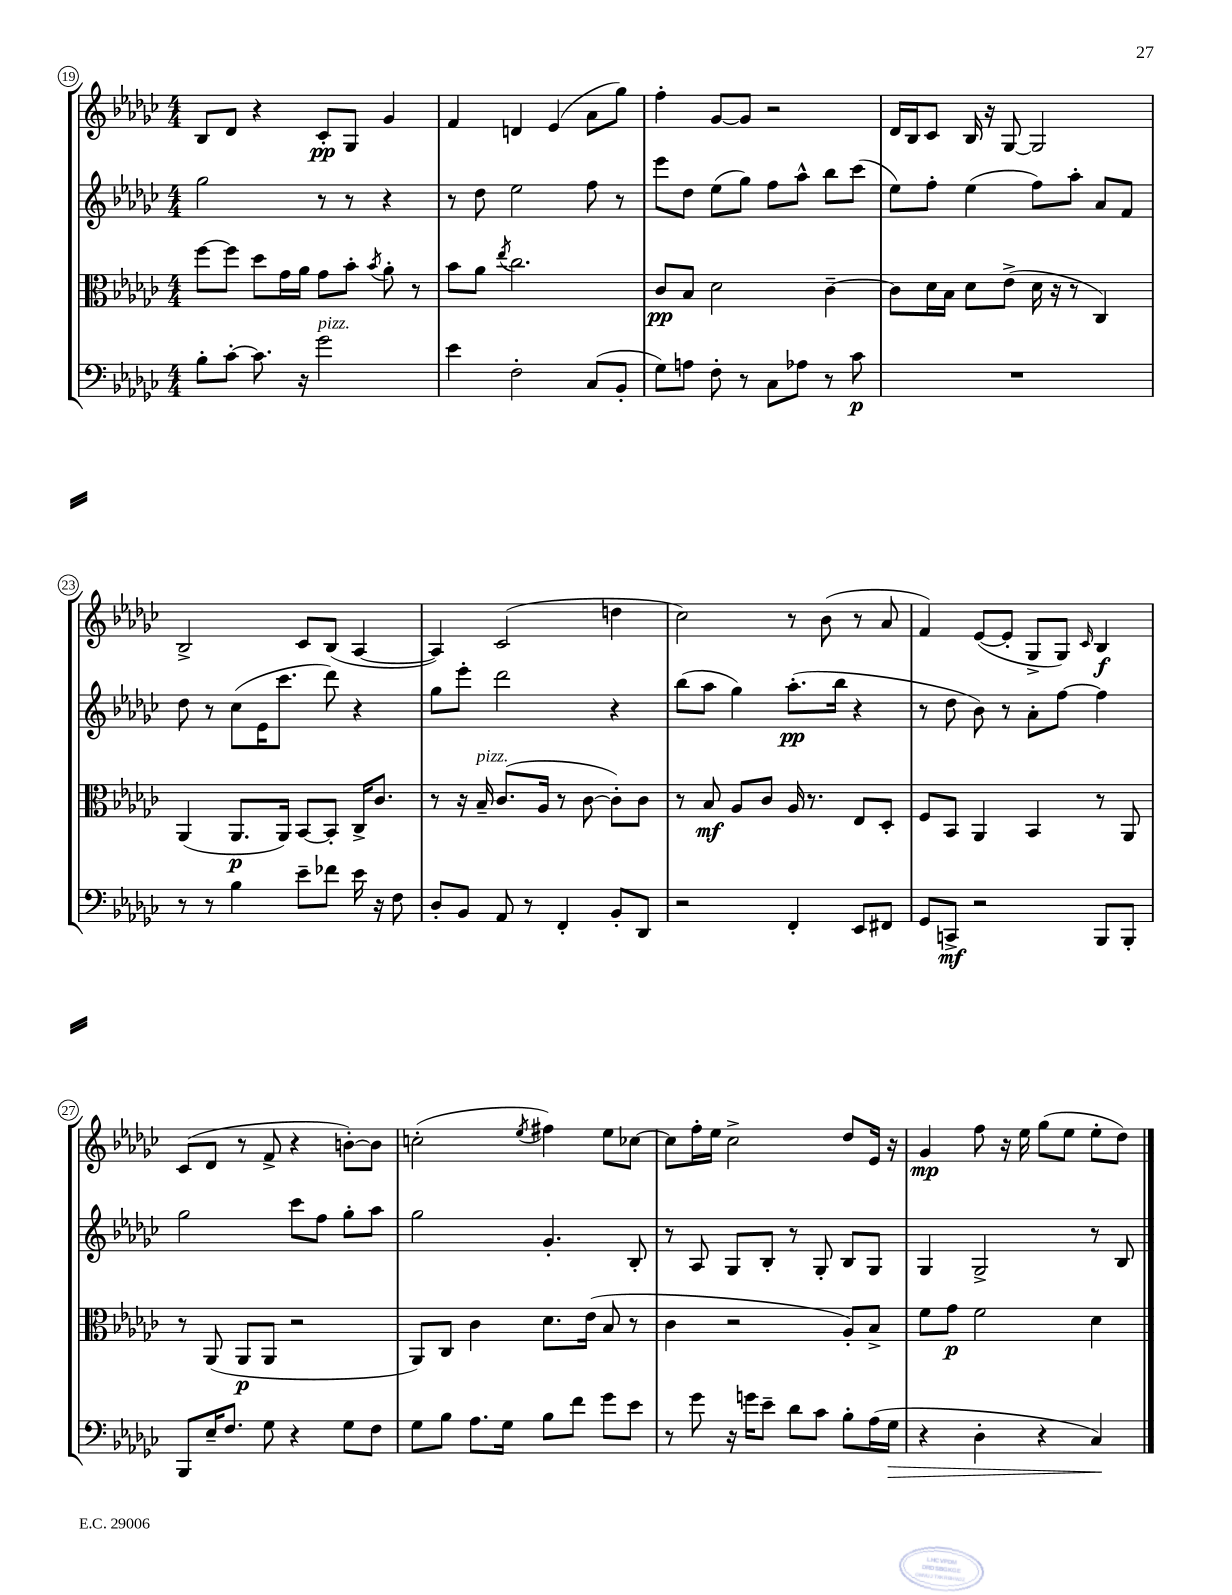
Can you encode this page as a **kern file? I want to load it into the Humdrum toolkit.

**kern	**kern	**kern	**kern
*staff4	*staff3	*staff2	*staff1
*clefF4	*clefC3	*clefG2	*clefG2
*k[b-e-a-d-g-c-]	*k[b-e-a-d-g-c-]	*k[b-e-a-d-g-c-]	*k[b-e-a-d-g-c-]
*M4/4	*M4/4	*M4/4	*M4/4
8B-'	[8ff	2gg-	8B-
[8c-'	8ff]	.	8d-
8.c-]	8dd-	.	4r
.	16g-	.	.
16r	16a-	.	.
2g-	8g-	8r	8c-'
.	8b-'	8r	8G-
.	8qb-	.	.
.	8a-'	4r	4g-
.	8r	.	.
=	=	=	=
4e-	8b-	8r	4f
.	8a-	8dd-	.
.	8qee-	.	.
2F'	2.cc-	2ee-	4d
.	.	.	(4e-
(8C-	.	8ff	8a-
8BB-'	.	8r	8gg-)
=	=	=	=
8G-)	8c-	8eee-	4ff'
8A	8B-	8dd-	.
8F'	2d-	(8ee-	[8g-
8r	.	8gg-)	8g-]
8C-	.	8ff	2r
8A-	.	8aa-^^	.
8r	[4c-~	8bb-	.
8c-	.	(8ccc-	.
=	=	=	=
1r	8c-]	8ee-)	16d-
.	.	.	16B-
.	16d-	8ff'	8c-
.	16B-	.	.
.	8d-	(4ee-	16B-
.	.	.	16r
.	(8e-^	.	[8G-
.	16d-	8ff)	2G-]
.	16r	.	.
.	8r	8aa-'	.
.	4C-)	8a-	.
.	.	8f	.
=	=	=	=
8r	(4AA-	8dd-	2B-^
8r	.	8r	.
4B-	8.AA-	(8cc-	.
.	.	16e-	.
.	16AA-)	8.ccc-	.
8e-~	[8BB-	.	8c-
8f-	8BB-']	8ddd-)	(8B-
16e-	16C-^	4r	[4A-
16r	8.c-	.	.
8F	.	.	.
=	=	=	=
8D-'	8r	8gg-	4A-])
8BB-	16r	8eee-'	.
.	16B-~	.	.
8AA-	(8.c-	2ddd-	(2c-
8r	.	.	.
.	16A-	.	.
4FF'	8r	.	.
.	[8c-	.	.
8BB-'	8c-'])	4r	4dd
8DD-	8c-	.	.
=	=	=	=
2r	8r	(8bb-	2cc-)
.	8B-	8aa-	.
.	8A-	4gg-)	.
.	8c-	.	.
4FF'	16A-	(8.aa-'	8r
.	8.r	.	.
.	.	.	(8b-
.	.	16bb-	.
8EE-	8E-	4r	8r
8FF#	8D-'	.	8a-
=	=	=	=
8GG-	8F	8r	4f)
8CC^	8BB-	8dd-	.
2r	4AA-	8b-)	([8e-
.	.	8r	8e-']
.	4BB-	8a-'	8G-^
.	.	[8ff	8G-)
.	.	.	16qqc-
8BBB-	8r	4ff]	4B-
8BBB-'	8AA-	.	.
=	=	=	=
8BBB-	8r	2gg-	(8c-
16E-~	(8AA-	.	8d-
8.F	.	.	.
.	8AA-	.	8r
8G-	8AA-	.	8f^
4r	2r	8ccc-	4r
.	.	8ff	.
8G-	.	8gg-'	[8b')
8F	.	8aa-	8b]
=	=	=	=
8G-	8AA-)	2gg-	(2cc'
8B-	8C-	.	.
8.A-	4c-	.	.
16G-	.	.	.
.	.	.	8qee-
8B-	8.d-	4.g-'	4ff#)
8f	.	.	.
.	(16e-	.	.
8g-	8B-	.	8ee-
8e-	8r	8B-'	[8cc-
=	=	=	=
8r	4c-	8r	8cc-]
8g-	.	8A-	16ff'
.	.	.	16ee-
16r	2r	8G-	2cc-^
16g	.	.	.
8e-~	.	8B-'	.
8d-	.	8r	.
8c-	.	8G-'	.
8B-'	8A-')	8B-	8dd-
(16A-	8B-^	8G-	16e-
16G-	.	.	16r
=	=	=	=
4r	8f	4G-	4g-
.	8g-	.	.
4D-'	2f	2G-^	8ff
.	.	.	16r
.	.	.	16ee-
4r	.	.	(8gg-
.	.	.	8ee-
4C-)	4d-	8r	8ee-'
.	.	8B-	8dd-)
==	==	==	==
*-	*-	*-	*-
